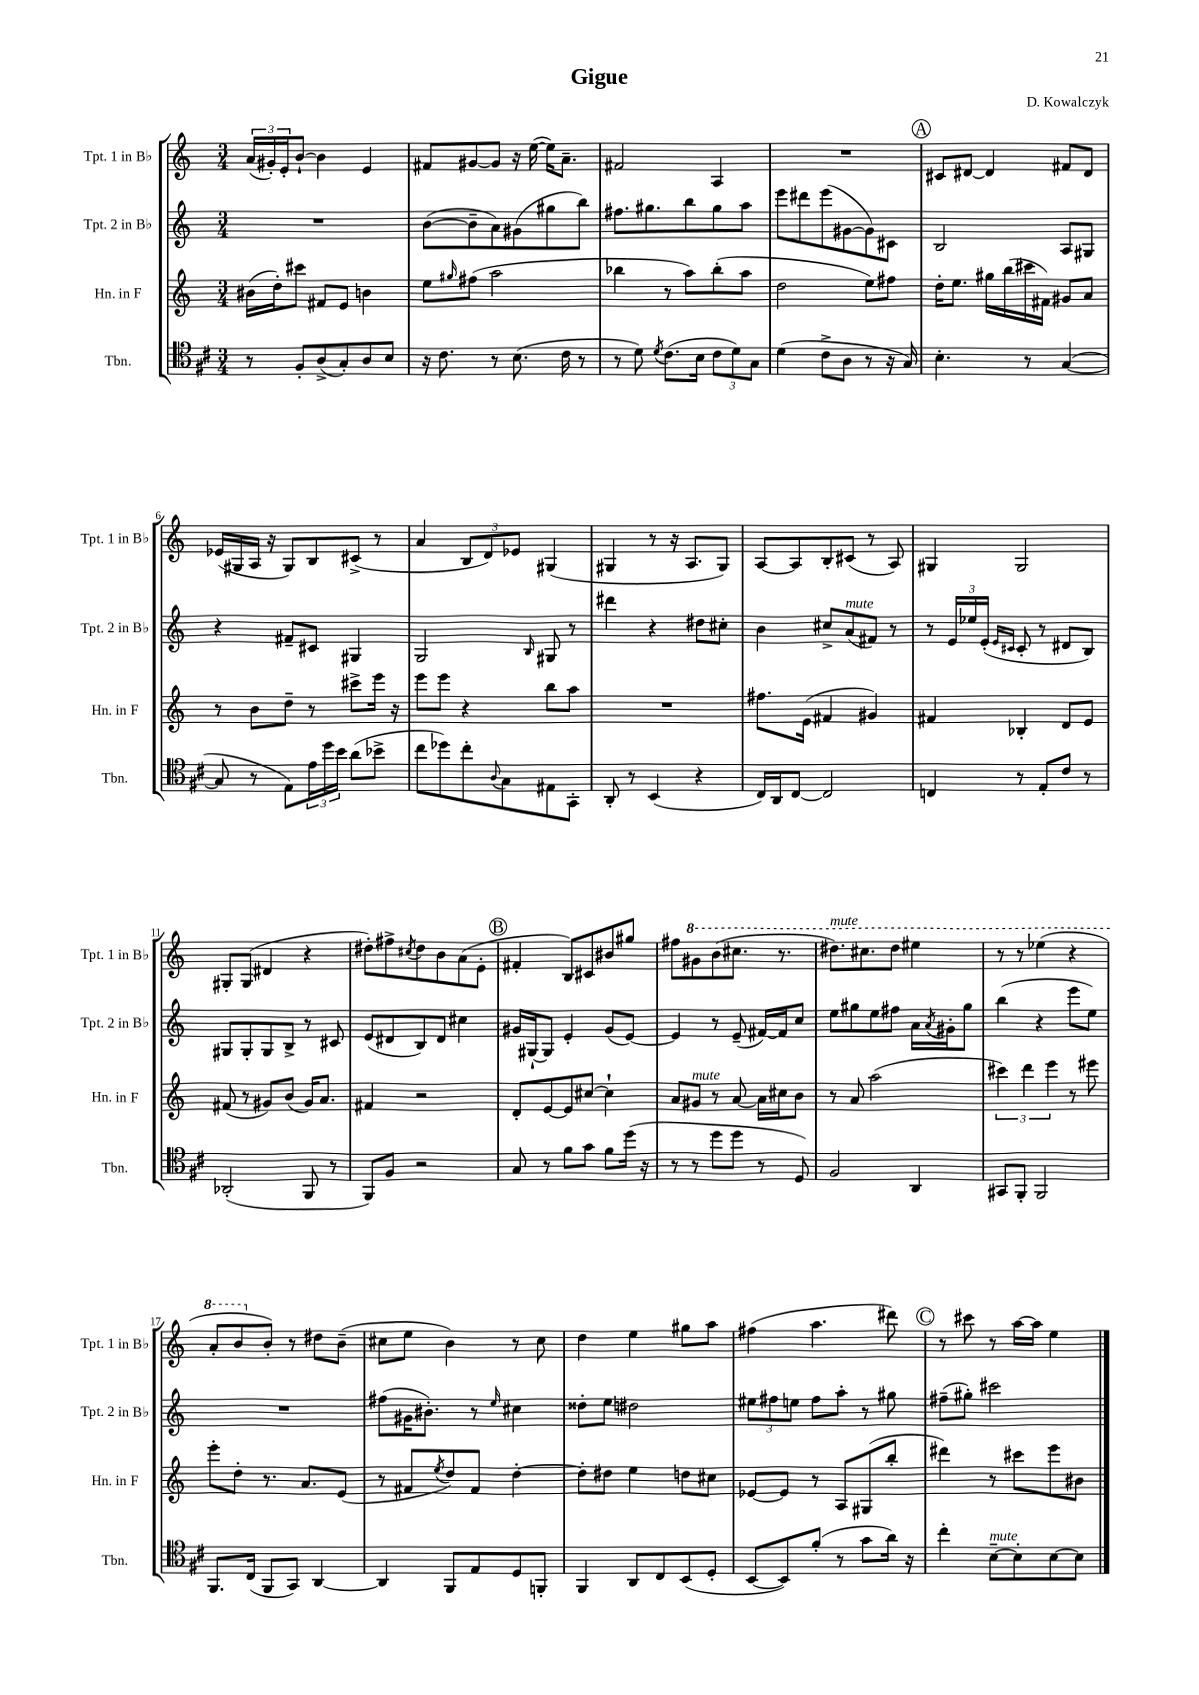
\header { title = "Gigue" composer = "D. Kowalczyk" }
<<
\new StaffGroup <<
\new Staff = "s0" \with { instrumentName = "Tpt. 1 in Bb" shortInstrumentName = "Tpt. 1 in Bb" } {
    \clef treble \key c \major \numericTimeSignature \time 3/4
    \tuplet 3/2 { a'16( gis'16-.) e'16-. } b'8~-! b'4 e'4 |
    fis'8 gis'8~ gis'8 r16 e''16~( e''16) a'8.-- |
    fis'2 a4 |
    R2. |
    \mark \markup { \circle "A" } cis'8 dis'8~ dis'4 fis'8 dis'8 |
    ees'16( gis16 a16 r16 gis8) b8 cis'8->( r8 |
    a'4 \tuplet 3/2 { b8 d'8) ees'8 } gis4( |
    gis4 r8 r16 a8. gis8) |
    a8~ a8 b8-. cis'8( r8 a8) |
    gis4 gis2 |
    gis8-. gis8( dis'4 r4 |
    dis''8-.) fis''8-> \acciaccatura { cis''8 } dis''8 b'8 a'8( e'8-. |
    \mark \markup { \circle "B" } fis'4-. b8) cis'8 bis'8 gis''8 |
    fis''8 \ottava #1 gis''8 b''8( cis'''8. r8. |
    dis'''8.^\markup { \italic "mute" }) cis'''8. dis'''8 eis'''4 |
    r8 r8 ees'''4( r4 |
    a''8-. b''8 \ottava #0 b'8-.) r8 dis''8 b'8--( |
    cis''8 e''8 b'4) r8 cis''8 |
    d''4 e''4 gis''8 a''8 |
    fis''4( a''4. dis'''8) |
    \mark \markup { \circle "C" } r8 cis'''8 r8 a''16~ a''16 e''4 \bar "|." |
}
\new Staff = "s1" \with { instrumentName = "Tpt. 2 in Bb" shortInstrumentName = "Tpt. 2 in Bb" } {
    \clef treble \key c \major \numericTimeSignature \time 3/4
    R2. |
    b'8~( b'8-- a'8) gis'8( gis''8 b''8) |
    fis''8. gis''8. b''8 gis''8 a''8 |
    e'''8 dis'''8 e'''8( gis'8~ gis'8) cis'8 |
    \mark \markup { \circle "A" } b2 a8 gis8 |
    r4 fis'8-- cis'8 gis4 |
    g2 \grace { b16 } gis8 r8 |
    dis'''4 r4 dis''8 cis''8-. |
    b'4 cis''8-> a'8^\markup { \italic "mute" }( fis'8) r8 |
    r8 \tuplet 3/2 { e'16 ees''16 e'16-.( } \grace { e'16 cis'16 } cis'8-. r8 dis'8 b8) |
    gis8 gis8-. gis8 b8-> r8 cis'8 |
    e'8( dis'8 b8) dis'8 cis''4 |
    \mark \markup { \circle "B" } gis'16 gis16~-! gis8 e'4-. gis'8( e'8~) |
    e'4 r8 e'8--( fis'16~) fis'16 c''8 |
    e''8 gis''8 e''8 fis''8 a'16 \acciaccatura { a'8 } gis'16-. gis''8 |
    b''4( r4 e'''8 e''8) |
    R2. |
    fis''8( gis'16 bis'8.-.) r8 \grace { e''16 } cis''4 |
    disis''8-. e''8 dis''2 |
    \tuplet 3/2 { eis''8 fis''8 e''8 } fis''8 a''8-. r8 gis''8 |
    \mark \markup { \circle "C" } fis''8--( gis''8-.) cis'''2 \bar "|." |
}
\new Staff = "s2" \with { instrumentName = "Hn. in F" shortInstrumentName = "Hn. in F" } {
    \clef treble \key c \major \numericTimeSignature \time 3/4
    bis'16( d''16-.) cis'''8 fis'8 e'8 b'4 |
    e''8 \grace { gis''16 } fis''8( a''2 |
    bes''4 r8 a''8) bes''8-.( a''8 |
    d''2 e''8) fis''8 |
    \mark \markup { \circle "A" } d''16-. e''8. gis''16 b''16( cis'''16 fis'16) gis'8 a'8 |
    r8 b'8 d''8-- r8 cis'''8-> e'''16 r16 |
    e'''8 e'''8 r4 b''8 a''8 |
    R2. |
    fis''8. e'16( fis'4 gis'4) |
    fis'4 bes4-. d'8 e'8 |
    fis'8( r8 gis'8) b'8( gis'16) a'8. |
    fis'4 r2 |
    \mark \markup { \circle "B" } d'8-. e'8~ e'8 cis''8~ cis''4-! |
    a'8 gis'8^\markup { \italic "mute" } r8 a'8~ a'16 cis''16 b'8 |
    r8 a'8 a''2( |
    \tuplet 3/2 { cis'''4) d'''4 e'''4 } r8 eis'''8 |
    e'''8-. d''8-. r8. a'8. e'8( |
    r8 fis'8 \acciaccatura { e''8 } d''8) fis'8 d''4~-. |
    d''8-. dis''8 e''4 d''8 cis''8 |
    ees'8~ ees'8 r8 a8 gis8( b''8-. |
    \mark \markup { \circle "C" } dis'''4) r8 cis'''8 e'''8 bis'8 \bar "|." |
}
\new Staff = "s3" \with { instrumentName = "Tbn." shortInstrumentName = "Tbn." } {
    \clef tenor \key d \major \numericTimeSignature \time 3/4
    r8 fis8-. a8->( g8-.) a8 b8 |
    r16 cis'8. r8 b8.( cis'16 r8 |
    r8 d'8) \acciaccatura { d'8 } cis'8.( b16 \tuplet 3/2 { cis'8 d'8) g8 } |
    d'4( cis'8-> a8 r8 r16 g16) |
    \mark \markup { \circle "A" } b4.-. r8 g4~( |
    g8 r8 e8) \tuplet 3/2 { e'16 d''16 b'16 } a'8( bes'8-> |
    cis''8 des''8) cis''8-. \appoggiatura { a8 } g8 eis8 g,8-. |
    a,8-. r8 b,4( r4 |
    cis16) a,16 cis8~ cis2 |
    c4 r8 e8-. cis'8 r8 |
    aes,2-.( fis,8 r8 |
    fis,8) fis8 r2 |
    \mark \markup { \circle "B" } g8 r8 fis'8 g'8 fis'8 d''16( r16 |
    r8 r8 d''8 d''8 r8 d8) |
    fis2 a,4 |
    gis,8 fis,8-. fis,2 |
    fis,8. cis16( fis,8 g,8) a,4~ |
    a,4 fis,8 e8 d8 f,8-. |
    fis,4 a,8 cis8 b,8( d8-. |
    b,8~ b,8) fis'8-.( r8 g'8 a'16) r16 |
    \mark \markup { \circle "C" } cis''4-. b8~--^\markup { \italic "mute" } b8-. b8~ b8 \bar "|." |
}
>>
>>
